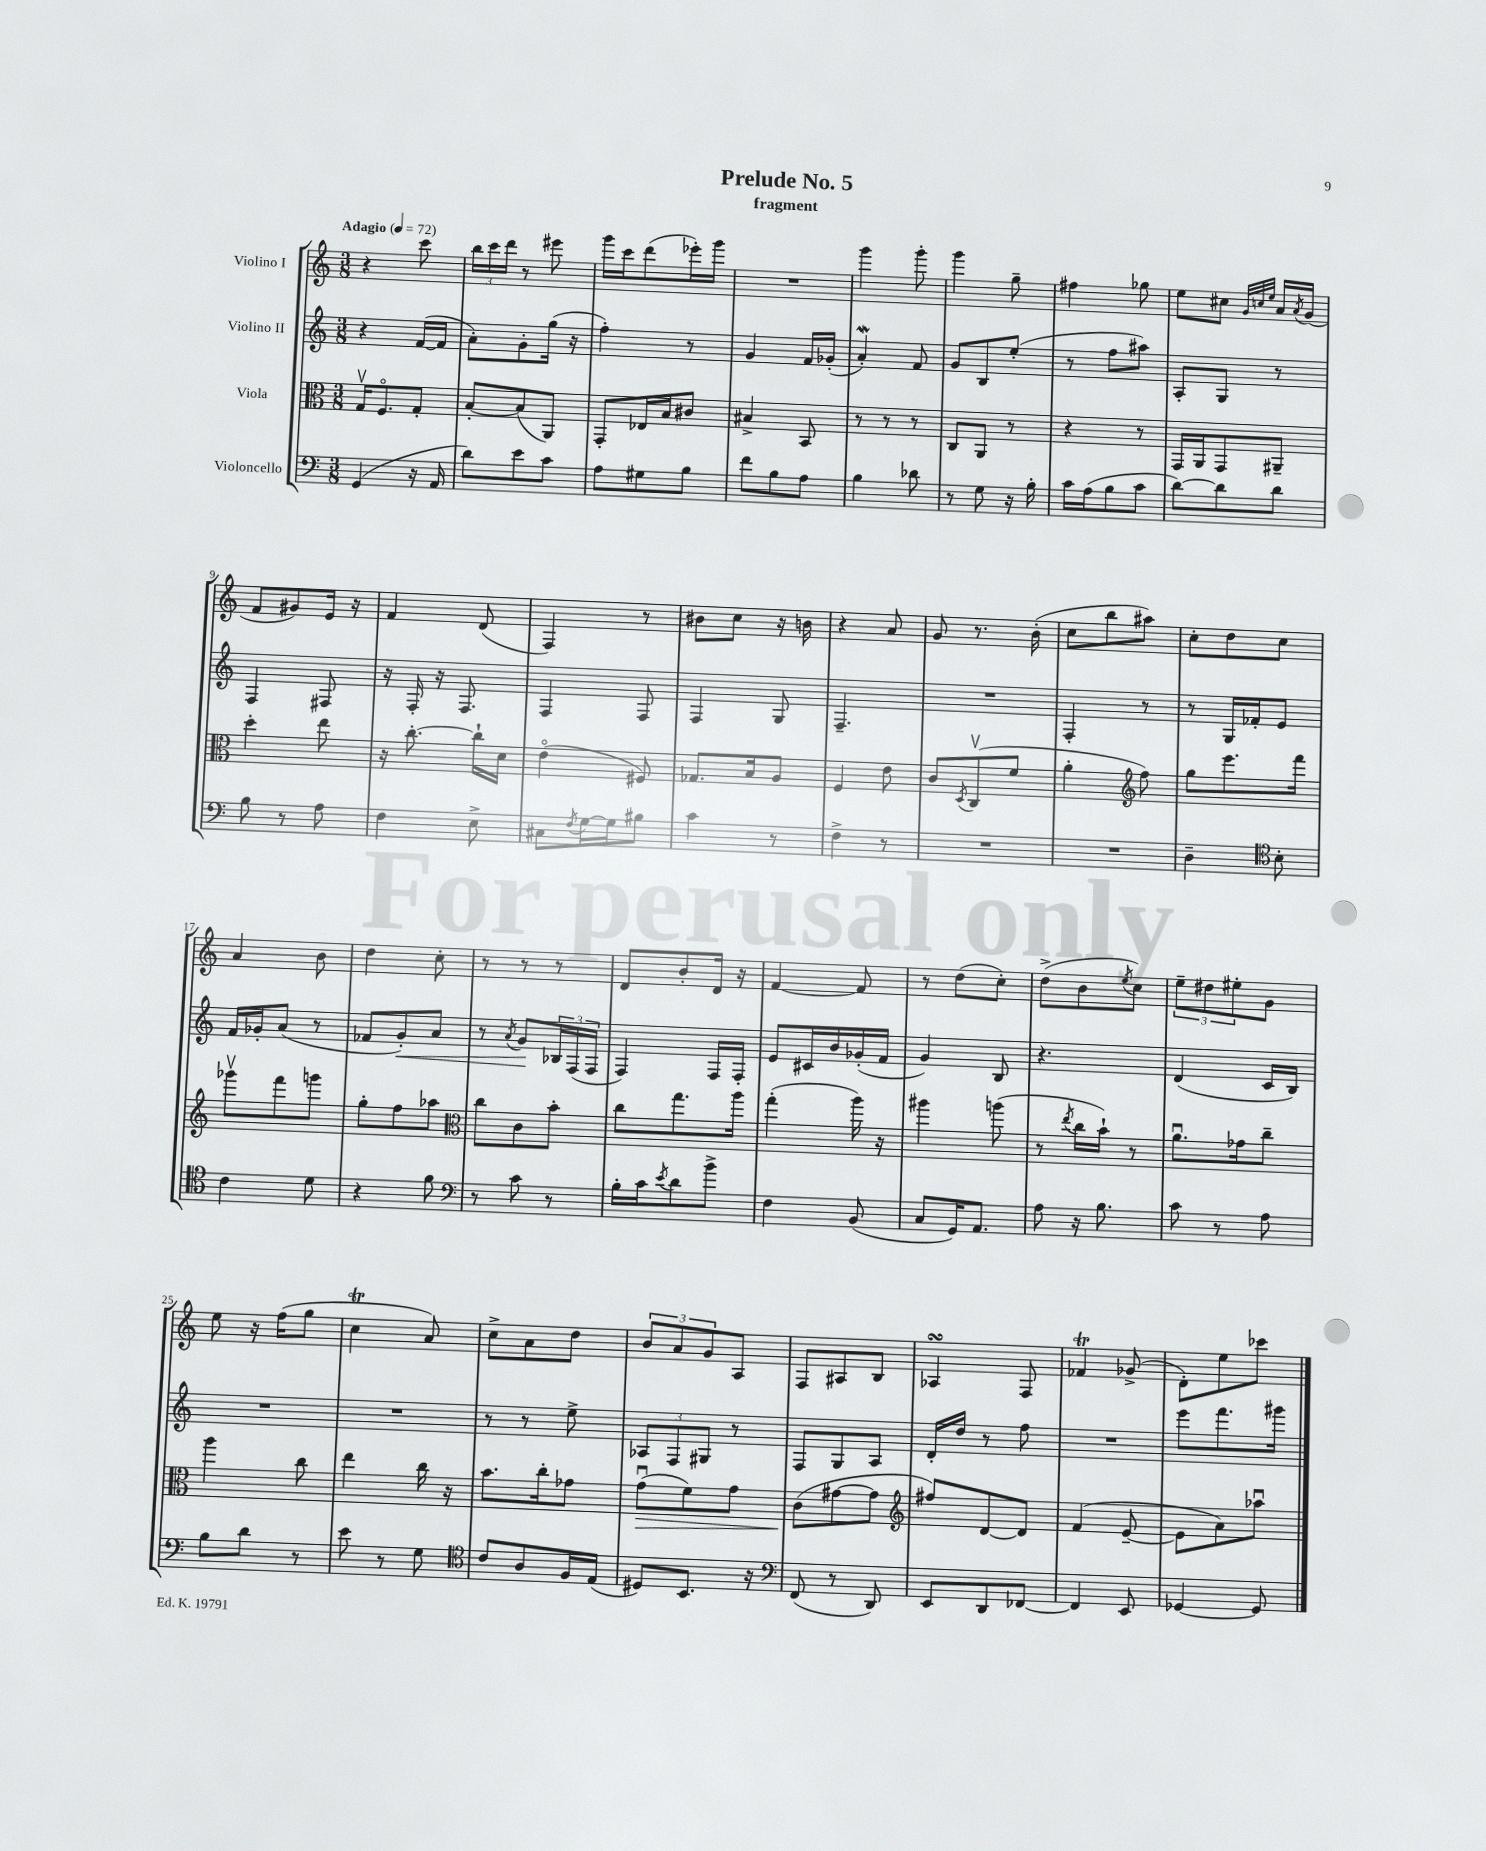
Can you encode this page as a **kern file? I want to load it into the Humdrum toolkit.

**kern	**kern	**kern	**kern
*staff4	*staff3	*staff2	*staff1
*clefF4	*clefC3	*clefG2	*clefG2
*k[]	*k[]	*k[]	*k[]
*M3/8	*M3/8	*M3/8	*M3/8
*MM72	*MM72	*MM72	*MM72
(4GG/	16Gv/LK	4r	4r
.	8.Fo/	.	.
16r	8G'/J	([16f/LL	8ccc\
16AA/	.	16f/]JJ	.
=	=	=	=
8d\L)	[8B'/L	8a'\L)	24bb\LL
.	.	.	24ccc\
.	.	.	24ddd\JJ
8e\	(8B/]	8g'\	8r
8c\J	8AA/J)	(16gg\Jk	8eee#\
.	.	16r	.
=	=	=	=
8A\L	8GG'/L	4ff'\)	16ggg\LL
.	.	.	16ccc\J
8G#\	16E-/L	.	(8ddd\
.	16B/J	.	.
8B\J	8c#/J	8r	16eee-'\L)
.	.	.	16ggg\JJ
=	=	=	=
8f\L	4B#^/	4g/	4.r
8B\	.	.	.
8A\J	8BB/	16f/LL	.
.	.	(16g-'/JJ	.
=	=	=	=
4B\	8r	4a'/)	4ggg\
.	8r	.	.
8d-\	8r	8f/	8ggg'\
=	=	=	=
8r	8C/L	8g/L	4ggg\
8G\	8AA/J	8B/	.
16r	8r	(8ee'/J	8gg~\
16B'\	.	.	.
=	=	=	=
16c\LL	4r	8r	4ff#\
(16A\J	.	.	.
8B\	.	8ff\L	.
8c\J	8r	8aa#\J)	8gg-\
=	=	=	=
[8d\L)	16GG/LL	8A'/L	8ee\L
.	16AA/J	.	.
8d\]	8GG/	8G/J	8cc#\J
.	.	.	32qqg/LLL
.	.	.	32qqcc/
.	.	.	32qqee/JJJ
8d\J	8AA#~/J	8r	16a/LL
.	.	.	8qa/
.	.	.	(16g/JJ
=	=	=	=
8B\	4dd'\	4F/	8f/L
8r	.	.	8g#/)
8A\	8ee\	8F#/	16e/Jk
.	.	.	16r
=	=	=	=
4F\	16r	16r	4f/
.	[8.cc'\	16F'/	.
.	.	16r	.
.	.	8.F/	.
8E^\	16cc`\]LL	.	(8d/
.	16d\JJ	.	.
=	=	=	=
8C#\L	(4eo\	4F/	4F/)
8qF/	.	.	.
[16G\L	.	.	.
16G\]J	.	.	.
8B#\J	8F#/)	8F/	8r
=	=	=	=
4c\	8.G-/L	4F/	8b#\L
.	.	.	8cc\J
.	16B/k	.	.
8r	8A/J	8G/	16r
.	.	.	16b\
=	=	=	=
4F^\	4F/	4.F~/	4r
8r	8e\	.	8a/
=	=	=	=
4.r	8c/L	4.r	8g/
.	8qD/	.	.
.	(8Cv/	.	8.r
.	8f/J	.	.
.	.	.	(16b'\
=	=	=	=
4.r	4a'\	4F'/	8cc\L
.	.	.	8bb\
*	*clefG2	*	*
.	8ff\)	8r	8aa#\J)
=	=	=	=
4D~\	8gg\L	8r	8cc'\L
.	8.eee\	16G/LL	8dd\
.	.	16f-'/J	.
*clefC4	*	*	*
8B'\	.	8e/J	8cc\J
.	16fff\Jk	.	.
=	=	=	=
4c\	8ggg-v\L	16f/LL	4a/
.	.	16g-'/J	.
.	8fff\	(8a/J	.
8d\	8ggg\J	8r	8b\
=	=	=	=
4r	8gg'\L	8f-/L	4dd\
.	8ff\	8g'/)	.
8f\	8aa-\J	8a/J	8cc'\
=	=	=	=
*clefF4	*clefC3	*	*
8r	8cc\L	8r	8r
.	.	8qa/	.
8c\	8c\	8g/L	8r
8r	8b'\J	24B-/L	8r
.	.	(24F/	.
.	.	24F/JJ	.
=	=	=	=
16B'\LL	8cc\L	4F/)	8d/L
16c\J	.	.	.
8qe/	.	.	.
8d\	8.gg\	.	8b'/
8b^\J	.	16F/LL	16d/Jk
.	16aa\Jk	16F'/JJ	16r
=	=	=	=
4F\	(4gg'\	8e/L	[4f/
.	.	16c#/L	.
.	.	16b/	.
(8BB/	16aa\)	(16g-'/	8f/]
.	16r	16f/JJ	.
=	=	=	=
8C/L	4aa#\	4g/)	8r
16GG/K)	.	.	(8dd\L
8.AA/J	.	.	.
.	(8aa\	8B/	8cc'\J)
=	=	=	=
8A\	8r	4.r	(8dd^\L
.	8qee/	.	.
16r	16cc\LL	.	8b\
8.B\	16b`\JJ)	.	.
.	.	.	8qee/
.	8r	.	8cc\J)
=	=	=	=
8c\	8.au\L	(4d/	12ee~\L
.	.	.	12dd#\
8r	.	.	.
.	.	.	12ee#'\
.	16g-\k	.	.
8A\	8cc~\J	16c/LL	8g\J
.	.	16B/JJ)	.
=	=	=	=
8B\L	4aa\	4.r	8ee\
8d\J	.	.	16r
.	.	.	(16ff\LK
8r	8cc\	.	8gg\J
=	=	=	=
8e\	4ee\	4.r	4cc\
8r	.	.	.
8G\	16cc\	.	8a/)
.	16r	.	.
=	=	=	=
*clefC4	*	*	*
8c/L	8.b\L	8r	8cc^\L
8A/	.	8r	8a\
.	16cc'\k	.	.
16F/L	8g-\J	8ee^\	8dd\J
(16E/JJ	.	.	.
=	=	=	=
8D#/L)	(8gu\L	12A-/L	12b/L
.	.	12F/	12a/
8.BB/J	8f\)	.	.
.	.	12G#/J	12g/
.	8g\J	8r	8A/J
16r	.	.	.
=	=	=	=
*clefF4	*	*	*
(8FF/	(8c\L	8F/L	8F/L
8r	[8g#\	8G/	8A#/
8DD/)	8g#\]J	8A/J	8B/J
=	=	=	=
*	*clefG2	*	*
8EE/L	8ff#/L)	16d'/LL	4A-/
.	.	16dd/JJ	.
8DD/	[8d/	8r	.
[8FF-/J	8d/]J	8ff\	8F/
=	=	=	=
4FF-/]	(4f/	4.r	4f-/
8EE/	[8e~/	.	(8g-^/
=	=	=	=
[4GG-/	8e\]L	8eee\L	8d'\L)
.	8a\)	8.fff\	8ee\
8GG-/]	8aa-u\J	.	8ccc-\J
.	.	16ggg#\Jk	.
==	==	==	==
*-	*-	*-	*-
